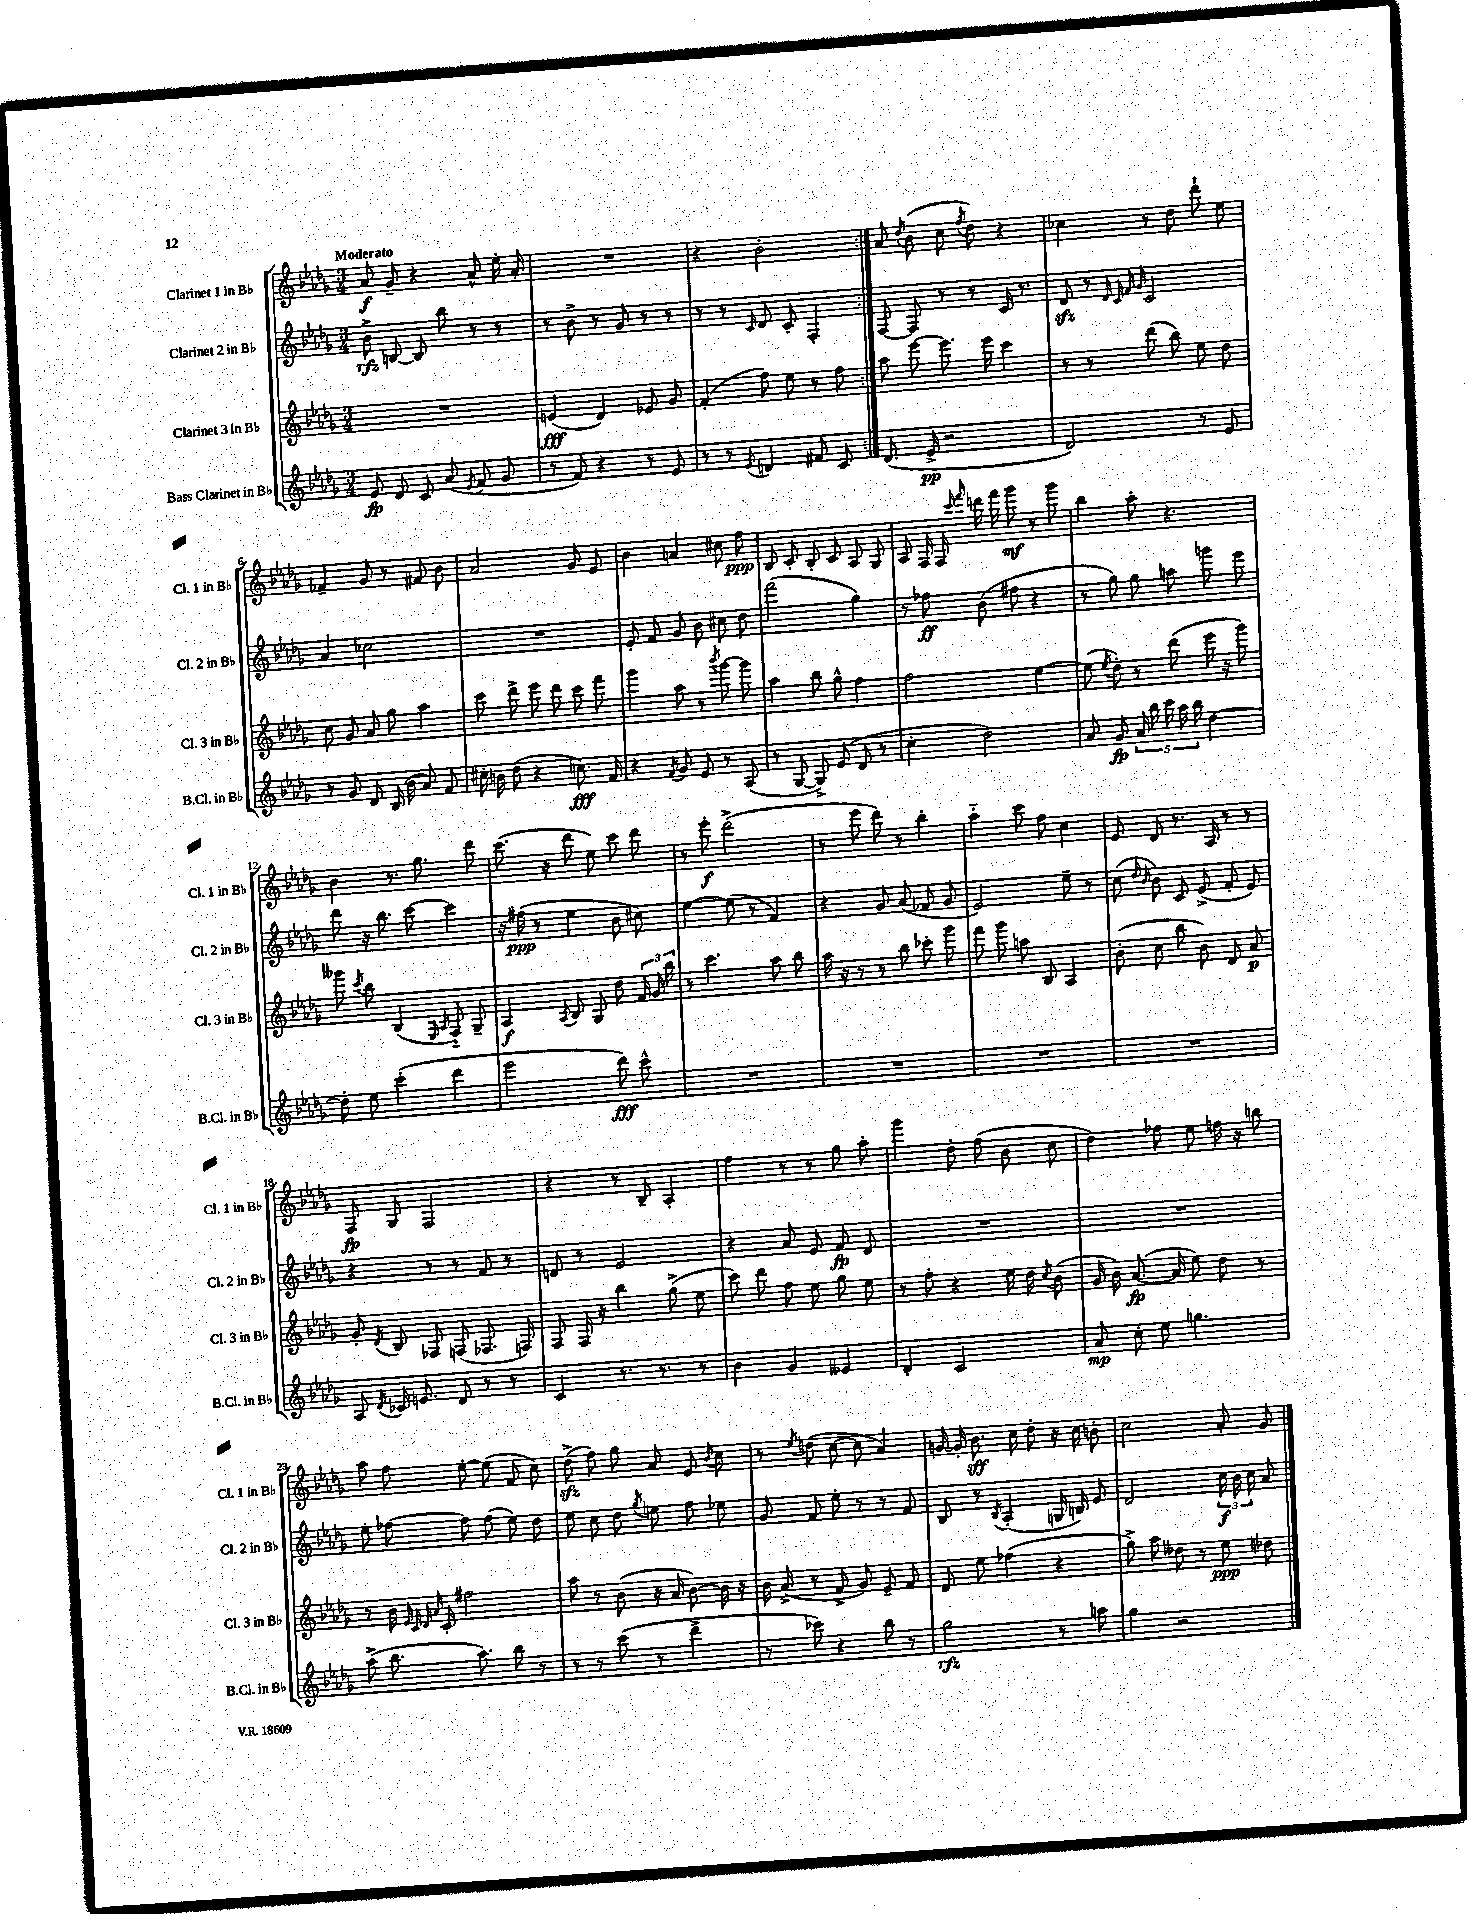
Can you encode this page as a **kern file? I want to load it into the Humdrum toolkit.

**kern	**dynam	**kern	**dynam	**kern	**dynam	**kern	**dynam
*part4	*part4	*part3	*part3	*part2	*part2	*part1	*part1
*staff4	*staff4	*staff3	*staff3	*staff2	*staff2	*staff1	*staff1
*I"Bass Clarinet in B♭	*	*I"Clarinet 3 in B♭	*	*I"Clarinet 2 in B♭	*	*I"Clarinet 1 in B♭	*
*I'B.Cl. in B♭	*	*I'Cl. 3 in B♭	*	*I'Cl. 2 in B♭	*	*I'Cl. 1 in B♭	*
*clefG2	*	*clefG2	*	*clefG2	*	*clefG2	*
*k[b-e-a-d-g-]	*	*k[b-e-a-d-g-]	*	*k[b-e-a-d-g-]	*	*k[b-e-a-d-g-]	*
*M3/4	*	*M3/4	*	*M3/4	*	*M3/4	*
=1	=1	=1	=1	=1	=1	=1	=1
!	!	!	!	!	!	!LO:TX:a:B:t=Moderato	!
8e-/	fp	2.r	.	8b-^\	rfz	8a-/	f
8d-/	.	.	.	[8Bn/	.	8g-~/	.
8c/	.	.	.	8B/]	.	4r	.
(8a-/	.	.	.	8bb-\	.	.	.
8qe-/	.	.	.	.	.	.	.
8f/	.	.	.	8r	.	8a-^^/	.
8g-/	.	.	.	8r	.	16ee-'\	.
.	.	.	.	.	.	16a-'/	.
=2	=2	=2	=2	=2	=2	=2	=2
8r	.	(4en/	fff	8r	.	2.r	.
8f/)	.	.	.	8b-^\	.	.	.
4r	.	4d-/)	.	8r	.	.	.
.	.	.	.	8g-/	.	.	.
8r	.	8e-X/	.	8r	.	.	.
8e-/	.	8g-/	.	8r	.	.	.
=3	=3	=3	=3	=3	=3	=3	=3
8r	.	(4f'/	.	8r	.	4r	.
8r	.	.	.	8r	.	.	.
8qe-/	.	.	.	16qqc/	.	.	.
4dn/	.	8ff\)	.	8d-/	.	2b-'\	.
.	.	8ee-\	.	8c'/	.	.	.
8f#X/	.	8r	.	4F'/	.	.	.
8c/	.	8ff\	.	.	.	.	.
=4:|!	=4:|!	=4:|!	=4:|!	=4:|!	=4:|!	=4:|!	=4:|!
(8.d-/	.	8aa-\	.	[8F/	.	8a-/	.
.	.	.	.	.	.	8qdd-/	.
.	.	[8eee-\	.	8F/]	.	(8b-\	.
16e-^/	pp	.	.	.	.	.	.
2r	.	8.eee-\]	.	8r	.	8cc\	.
.	.	.	.	.	.	8qff/	.
.	.	.	.	8r	.	8dd-\)	.
.	.	16eee-\	.	.	.	.	.
.	.	4ccc\	.	16c/	.	4r	.
.	.	.	.	8.r	.	.	.
=5	=5	=5	=5	=5	=5	=5	=5
2d-/)	.	8r	.	8d-zz/	.	4cc-X\	.
.	.	8r	.	8r	.	.	.
.	.	.	.	32qqd-/	.	.	.
.	.	.	.	32qqc/	.	.	.
.	.	.	.	32qqf/	.	.	.
.	.	.	.	32qqg-/	.	.	.
.	.	(8ddd-\	.	2c/	.	8r	.
.	.	8bb-\)	.	.	.	8dd-\	.
8r	.	8ee-\	.	.	.	8ddd-`\	.
8e-/	.	8dd-\	.	.	.	8ee-\	.
!!LO:LB:g=z
=6	=6	=6	=6	=6	=6	=6	=6
8r	.	8cc\	.	4a-/	.	4f-X~/	.
8g-/	.	8g-/	.	.	.	.	.
8d-/	.	8a-/	.	2cc-X\	.	8g-/	.
(16B-/	.	8gg-\	.	.	.	8r	.
16b-\	.	.	.	.	.	.	.
8a-/)	.	4aa-\	.	.	.	8f#X/	.
8f/	.	.	.	.	.	8b-\	.
=7	=7	=7	=7	=7	=7	=7	=7
16cc#X'\	.	8ccc\	.	2.r	.	2a-/	.
16bn\	.	.	.	.	.	.	.
(8dd-\	.	8ddd-^\	.	.	.	.	.
4r	.	8eee-\	.	.	.	.	.
.	.	8ddd-\	.	.	.	.	.
8.ccn\)	fff	8ccc\	.	.	.	8g-/	.
.	.	8fff\	.	.	.	8e-/	.
16f/	.	.	.	.	.	.	.
=8	=8	=8	=8	=8	=8	=8	=8
4r	.	4ggg-\	.	8e-'/	.	4b-\	.
.	.	.	.	8f/	.	.	.
8qf/	.	.	.	.	.	.	.
8g-/	.	8aa-\	.	8g-/	.	4an/	.
8e-/	.	8r	.	8b-\	.	.	.
.	.	8qbbb-/	.	.	.	.	.
8r	.	[8ggg-\	.	8cc#X\	.	8cc#X\	.
(8A-/	.	8ggg-\]	.	8dd-\	.	8ff\	ppp
=9	=9	=9	=9	=9	=9	=9	=9
8r	.	4aa-\	.	(2fff\	.	8B-/	.
[8G-/	.	.	.	.	.	8c'/	.
8G-^/])	.	8bb-\	.	.	.	8B-'/	.
(8e-/	.	8gg-^^\	.	.	.	8c/	.
8d-/	.	4ff\	.	4gg-\)	.	8A-/	.
8r	.	.	.	.	.	8G-/	.
=10	=10	=10	=10	=10	=10	=10	=10
4cc'\	.	2ff\	.	8r	.	8A-/	.
.	.	.	.	8ff-X\	ff	16F/	.
.	.	.	.	.	.	16F/	.
.	.	.	.	.	.	16qqccc/	.
.	.	.	.	.	.	16qqfff/	.
2dd-\)	.	.	.	(8b-\	.	16dddn\	.
.	.	.	.	.	.	16fff\	.
.	.	.	.	8ff#X\	.	8ggg-\	mf
.	.	[4ee-\	.	4r	.	8r	.
.	.	.	.	.	.	8ggg-\	.
=11	=11	=11	=11	=11	=11	=11	=11
8a-/	.	(8ee-\]	.	8r	.	4bb-\	.
.	.	8qee-/	.	.	.	.	.
8g-/	fp	8dd-'\)	.	8gg-\)	.	.	.
20a-/	.	8r	.	8gg-\	.	8aa-'\	.
20bb-\	.	.	.	.	.	.	.
20ccc\	.	.	.	.	.	.	.
.	.	(8ddd-\	.	8aan\	.	4.r	.
20aa-\	.	.	.	.	.	.	.
20bb-\	.	.	.	.	.	.	.
[4dd-\	.	16eee-\	.	8gggn\	.	.	.
.	.	16r	.	.	.	.	.
.	.	8ggg-\)	.	8eee-\	.	.	.
!!LO:LB:g=z
=12	=12	=12	=12	=12	=12	=12	=12
8dd-'\]	.	8ggg--X\	.	8ddd-\	.	4b-\	.
.	.	8qccc/	.	.	.	.	.
8ee-\	.	8bb-\	.	16r	.	.	.
.	.	.	.	8.bb-\	.	.	.
(4ccc'\	.	(4B-/	.	.	.	8.r	.
.	.	.	.	[8ccc\	.	.	.
.	.	.	.	.	.	8.gg-\	.
.	.	16qqE-/	.	.	.	.	.
.	.	16qqA-/	.	.	.	.	.
4ddd-\	.	8F/)	.	4ccc\]	.	.	.
.	.	8G-~/	.	.	.	8ddd-\	.
=13	=13	=13	=13	=13	=13	=13	=13
2eee-\	.	4A-/	f	16r	.	(8.ccc\	.
.	.	.	.	(16ff#X\	ppp	.	.
.	.	.	.	8r	.	.	.
.	.	.	.	.	.	16r	.
.	.	8qA-/	.	.	.	.	.
.	.	8B-/	.	4ee-\	.	8ddd-\	.
.	.	8G-/	.	.	.	8ee-\)	.
8ddd-\)	fff	8dd-\	.	8b-\	.	8ccc\	.
8ccc^^\	.	24f/	.	8cc#X\)	.	8ddd-\	.
.	.	24g-/	.	.	.	.	.
.	.	24bb-\	.	.	.	.	.
=14	=14	=14	=14	=14	=14	=14	=14
2.r	.	8r	.	[4ee-\	.	8r	.
.	.	4.ccc\	.	.	.	8eee-'\	f
.	.	.	.	(8ee-\]	.	(2ddd-^\	.
.	.	.	.	8r	.	.	.
.	.	8aa-\	.	4f/)	.	.	.
.	.	8bb-\	.	.	.	.	.
=15	=15	=15	=15	=15	=15	=15	=15
2.r	.	16aa-\	.	4r	.	8r	.
.	.	16r	.	.	.	.	.
.	.	8r	.	.	.	8eee-\	.
.	.	8r	.	8g-/	.	8ddd-\)	.
.	.	8bb-\	.	(8a-/	.	8r	.
.	.	8ccc-X'\	.	8f-X/	.	4bb-'\	.
.	.	8ggg-\	.	8g-/	.	.	.
=16	=16	=16	=16	=16	=16	=16	=16
2.r	.	8fff\	.	2e-/)	.	4aa-\	.
.	.	8ggg-\	.	.	.	.	.
.	.	8aan\	.	.	.	8ccc\	.
.	.	8B-/	.	.	.	8ff\	.
.	.	4A-/	.	8ee-~\	.	4cc\	.
.	.	.	.	8r	.	.	.
=17	=17	=17	=17	=17	=17	=17	=17
2.r	.	(8b-'\	.	(8cc\	.	8e-/	.
.	.	.	.	16qqdd-/	.	.	.
.	.	.	.	16qqb-/	.	.	.
.	.	8cc\	.	8b-\)	.	8d-/	.
.	.	8bb-\	.	8c/	.	8.r	.
.	.	8b-\)	.	(8e-^/	.	.	.
.	.	.	.	.	.	16A-/	.
.	.	8d-/	.	8f'/	.	8r	.
.	.	8a-/	p	8e-/)	.	8r	.
!!LO:LB:g=z
=18	=18	=18	=18	=18	=18	=18	=18
8A-/	.	8g-'/	.	4r	.	8F/	fp
8qd-/	.	8qd-/	.	.	.	.	.
16c-X/	.	8B-/	.	.	.	8G-/	.
8.en/	.	.	.	.	.	.	.
.	.	8F-X/	.	8r	.	2F/	.
8d-/	.	(8Fn/	.	8r	.	.	.
8r	.	8.F-X/	.	8f/	.	.	.
8r	.	.	.	8r	.	.	.
.	.	16Fn/)	.	.	.	.	.
=19	=19	=19	=19	=19	=19	=19	=19
4c/	.	8F/	.	8dn/	.	4r	.
.	.	16F/	.	8r	.	.	.
.	.	16r	.	.	.	.	.
8.r	.	4bb-\	.	2e-/	.	8r	.
.	.	.	.	.	.	8B-~/	.
8.r	.	.	.	.	.	.	.
.	.	(8gg-^\	.	.	.	4A-'/	.
8r	.	8ee-\	.	.	.	.	.
=20	=20	=20	=20	=20	=20	=20	=20
4b-\	.	8ccc\)	.	4r	.	4ff\	.
.	.	8ddd-\	.	.	.	.	.
4g-/	.	8ff\	.	8a-/	.	8r	.
.	.	8ee-\	.	8e-/	.	8r	.
4e--X/	.	8gg-\	.	8f/	fp	8gg-\	.
.	.	8ee-\	.	8d-/	.	8aa-'\	.
=21	=21	=21	=21	=21	=21	=21	=21
4d-'/	.	8r	.	2.r	.	4ggg-\	.
.	.	8ff'\	.	.	.	.	.
2c/	.	4r	.	.	.	8dd-'\	.
.	.	.	.	.	.	(8ff\	.
.	.	16ee-\	.	.	.	8b-\	.
.	.	16dd-\	.	.	.	.	.
.	.	8qcc/	.	.	.	.	.
.	.	(8b-\	.	.	.	8cc\	.
=22	=22	=22	=22	=22	=22	=22	=22
8a-/	mp	16g-/	.	2.r	.	4dd-\)	.
.	.	16b-\)	.	.	.	.	.
8cc'\	.	([8.a-/	fp	.	.	.	.
8ee-\	.	.	.	.	.	8ff-X\	.
.	.	16a-/]	.	.	.	.	.
4.ggn\	.	8ee-\)	.	.	.	8ee-\	.
.	.	8dd-\	.	.	.	16ffn\	.
.	.	.	.	.	.	16r	.
.	.	8r	.	.	.	8bbn\	.
!!LO:LB:g=z
=23	=23	=23	=23	=23	=23	=23	=23
(8aa-^\	.	8r	.	8ee-'\	.	8aa-\	.
8.bb-\	.	16b-\	.	[8ff-X\	.	8ff\	.
.	.	32qqe-/	.	.	.	.	.
.	.	32qqc/	.	.	.	.	.
.	.	32qqd-/	.	.	.	.	.
.	.	32qqa-/	.	.	.	.	.
.	.	16c'/	.	.	.	.	.
.	.	2ff#X\	.	8ff-\]	.	[8ee-'\	.
8.aa-\)	.	.	.	.	.	.	.
.	.	.	.	(8ff-\	.	(8ee-\]	.
8bb-\	.	.	.	8ee-\)	.	8f/	.
8r	.	.	.	8dd-\	.	8cc\)	.
=24	=24	=24	=24	=24	=24	=24	=24
8r	.	8aa-\	.	8ee-\	.	(8dd-zz^\	.
8r	.	8r	.	8cc\	.	8ff\)	.
(8ccc\	.	(8b-\	.	8dd-\	.	8gg-\	.
.	.	.	.	8qgg-/	.	.	.
8r	.	16r	.	8een\	.	8a-/	.
.	.	16a-/	.	.	.	.	.
4ddd-^\	.	[8b-\)	.	8ff\	.	8e-/	.
.	.	.	.	.	.	8qb-/	.
.	.	16b-\]	.	8ee-X\	.	8cc\	.
.	.	16r	.	.	.	.	.
=25	=25	=25	=25	=25	=25	=25	=25
8r	.	16b-\	.	8g-/	.	8r	.
.	.	(16a-^/	.	.	.	.	.
.	.	.	.	.	.	8qee-/	.
8ccc-X\)	.	8r	.	8f/	.	(8ddn\	.
4r	.	8f^/	.	8ee-'\	.	[8cc\	.
.	.	8g-/)	.	8r	.	8cc\]	.
8bb-\	.	8e-~/	.	8r	.	4a-/)	.
8r	.	8f/	.	8f/	.	.	.
=26	=26	=26	=26	=26	=26	=26	=26
2gg-\	rfz	8d-/	.	8B-/	.	[16gn/	.
.	.	.	.	.	.	16g'/]	.
.	.	8ee-\	.	8r	.	8.b-\	sff
.	.	.	.	8qB-/	.	.	.
.	.	(4ff-X\	.	(4A-'/	.	.	.
.	.	.	.	.	.	16cc\	.
.	.	.	.	.	.	8dd-'\	.
8r	.	4r	.	16Gn/	.	16r	.
.	.	.	.	16Bn/)	.	16cc\	.
8aan\	.	.	.	8e-/	.	8bn'\	.
=27	=27	=27	=27	=27	=27	=27	=27
4gg-\	.	8gg-^\)	.	2d-/	.	2cc\	.
.	.	8aa-\	.	.	.	.	.
2r	.	8dd--X\	.	.	.	.	.
.	.	8r	.	.	.	.	.
.	.	8ee-\	ppp	24cc\	f	8a-'/	.
.	.	.	.	24b-\	.	.	.
.	.	.	.	24cc\	.	.	.
.	.	8dd-X\	.	8a-/	.	8g-/	.
==	==	==	==	==	==	==	==
*-	*-	*-	*-	*-	*-	*-	*-
